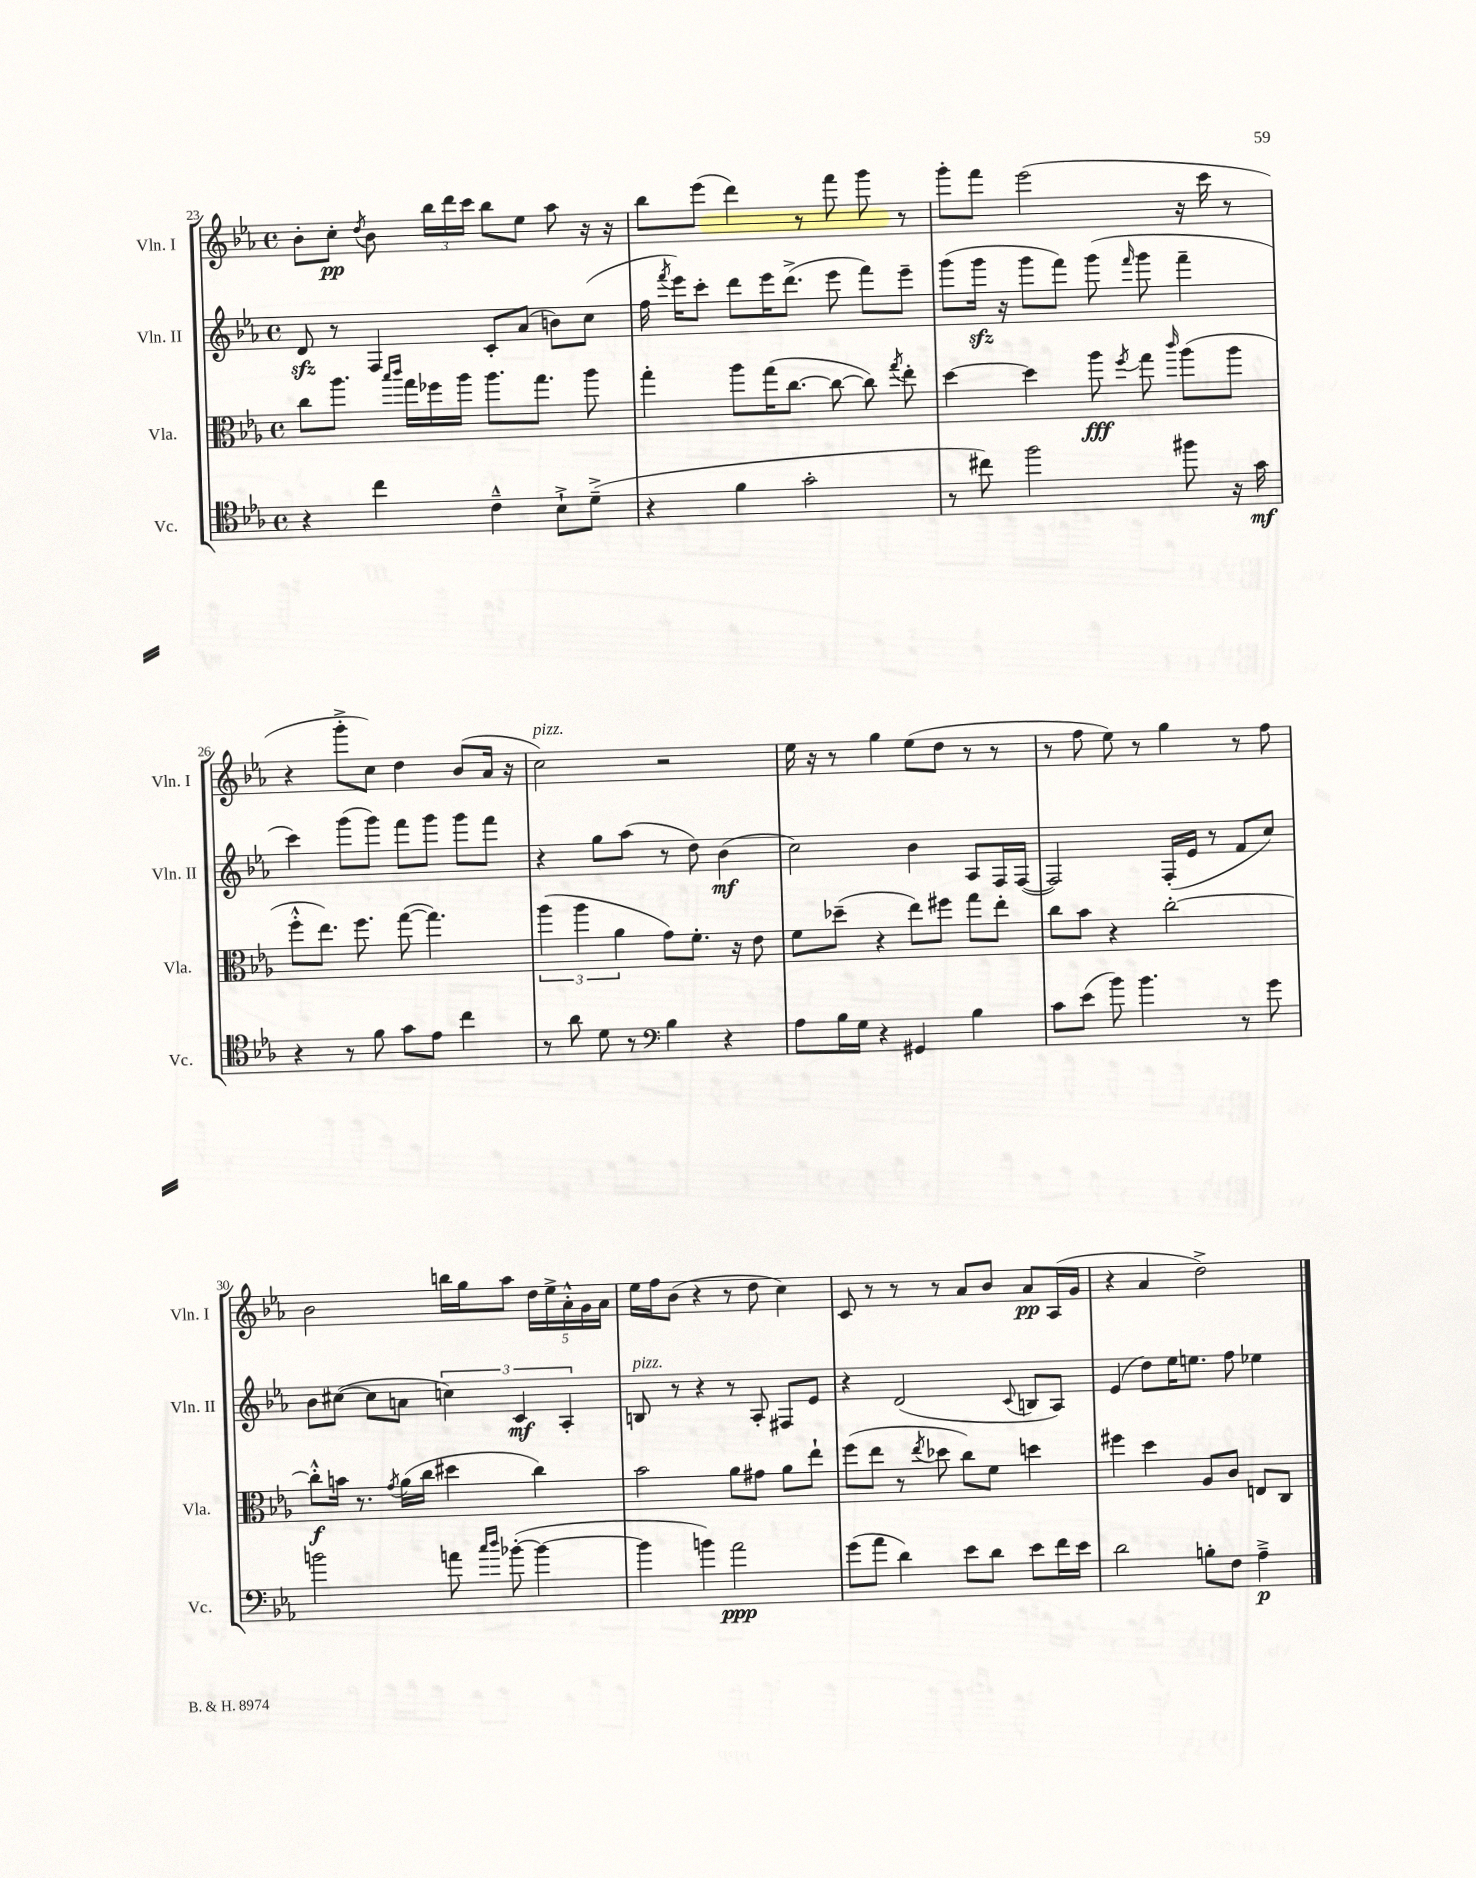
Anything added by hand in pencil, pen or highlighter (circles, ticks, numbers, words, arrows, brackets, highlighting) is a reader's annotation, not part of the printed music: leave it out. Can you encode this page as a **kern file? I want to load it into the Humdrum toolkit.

**kern	**kern	**kern	**kern
*staff4	*staff3	*staff2	*staff1
*clefC4	*clefC3	*clefG2	*clefG2
*k[b-e-a-]	*k[b-e-a-]	*k[b-e-a-]	*k[b-e-a-]
*M4/4	*M4/4	*M4/4	*M4/4
*met(c)	*met(c)	*met(c)	*met(c)
4r	8cc	8d	8b-'
.	8.aa-	8r	8cc'
.	.	.	8qdd
4cc	.	4F	8b-
.	16qqbb-	.	.
.	16qqccc	.	.
.	16gg	.	.
.	16ff-	.	24bb-
.	.	.	24ddd
.	16aa-	.	.
.	.	.	24ccc
4c~^^	8.aa-	8c'	8bb-
.	.	(8a-	8ee-
.	8.gg	.	.
8B-`^	.	8b)	8aa-
(8d~^	8aa-	(8cc	16r
.	.	.	16r
=	=	=	=
4r	4gg'	16ff	8bb-
.	.	8qfff	.
.	.	16eee-)	.
.	.	8ccc'	(8eee-
4f	8aa-	8ddd	4ddd)
.	(16gg	16eee-	.
.	[8.cc	(8.ddd^	.
2g'	.	.	8r
.	8cc_	8eee-	8fff
.	8cc])	8fff)	8ggg
.	8qgg	.	.
.	8ee-'	8eee-~	8r
=	=	=	=
8r	[4dd	(8ggg	8ggg'
8cc#)	.	16ggg	8fff
.	.	16r	.
2ff	4dd]	8ggg	(2eee-
.	.	8fff)	.
.	8aa-	(8ggg	.
.	8qff	16qqfff	.
.	8gg	8ggg	.
.	16qqccc	.	.
8ff#	(8aa-	4fff~	16r
.	.	.	16ccc
16r	8aa-	.	8r
16g	.	.	.
=	=	=	=
4r	8ff'^^	4ccc)	4r
.	8.ee-)	.	.
8r	.	(8ggg	8ggg'^
.	8.ff	.	.
8f	.	8ggg)	8cc)
8g	([8gg	8fff	4dd
8e-	4.gg])	8ggg	.
4cc	.	8ggg	(8b-
.	.	8fff	16a-
.	.	.	16r
=	=	=	=
8r	(6aa-	4r	2cc)
8a-	.	.	.
.	6aa-	.	.
8d	.	8gg	.
.	6a-	.	.
8r	.	(8aa-	.
*clefF4	*	*	*
4B-	8g)	8r	2r
.	8.f'	8dd)	.
4r	.	(4b-	.
.	16r	.	.
.	8e-	.	.
=	=	=	=
8A-	8f	2cc)	16ee-
.	.	.	16r
16B-	(8dd-~	.	8r
16G	.	.	.
4r	4r	.	4gg
4GG#	8ee-)	4b-	(8ee-
.	8ff#	.	8dd
4B-	8gg	8A-	8r
.	8ee-'	16F	8r
.	.	([16F	.
=	=	=	=
8c	8cc	2F])	8r
(8e-	8b-	.	8ff
8b-)	4r	.	8ee-)
4.b-	.	.	8r
.	[2cc'	(16F'	4gg
.	.	16e-	.
.	.	8r	.
8r	.	8f	8r
8g	.	8cc)	8ff
=	=	=	=
2b	8cc'^^]	8b-	2b-
.	16b	([8cc#	.
.	8.r	.	.
.	.	8cc#]	.
.	8qg	.	.
.	(16a-	8a	.
.	16cc	.	.
8a	4dd#	6cc)	16bb
.	.	.	16gg
16qqcc	.	.	.
16qqdd	.	.	.
([8b-'	.	.	8aa-
.	.	6c	.
4b-_	4cc)	.	20dd
.	.	.	20ee-^
.	.	6A-'	.
.	.	.	20a-'^^
.	.	.	20g
.	.	.	20a-
=	=	=	=
4b-]	2b-	8B	16ee-
.	.	.	16ff
.	.	8r	(8b-
4b)	.	4r	4r
2a-	8a-	8r	8r
.	8g#	8A-'	8dd
.	8a-	8F#	4cc)
.	8ee-`	8e-	.
=	=	=	=
(8g	(8ff	4r	8c
8a-	8ee-	.	8r
4d)	8r	(2d	8r
.	8qee-	.	.
.	8dd-	.	8r
8e-	8cc)	.	8a-
8d	8f	.	8b-
.	.	8qqc	.
8e-	4dd	8B	8a-
16f	.	8A-)	(16A-
16e-	.	.	16g
=	=	=	=
2d	4ff#	(4e-	4r
.	4dd	8dd)	4a-
.	.	16ee-	.
.	.	8.ee	.
8B'	8A-	.	2dd^)
8F	8c	8ff	.
4A-~^	8E	4ee-	.
.	8C	.	.
==	==	==	==
*-	*-	*-	*-
